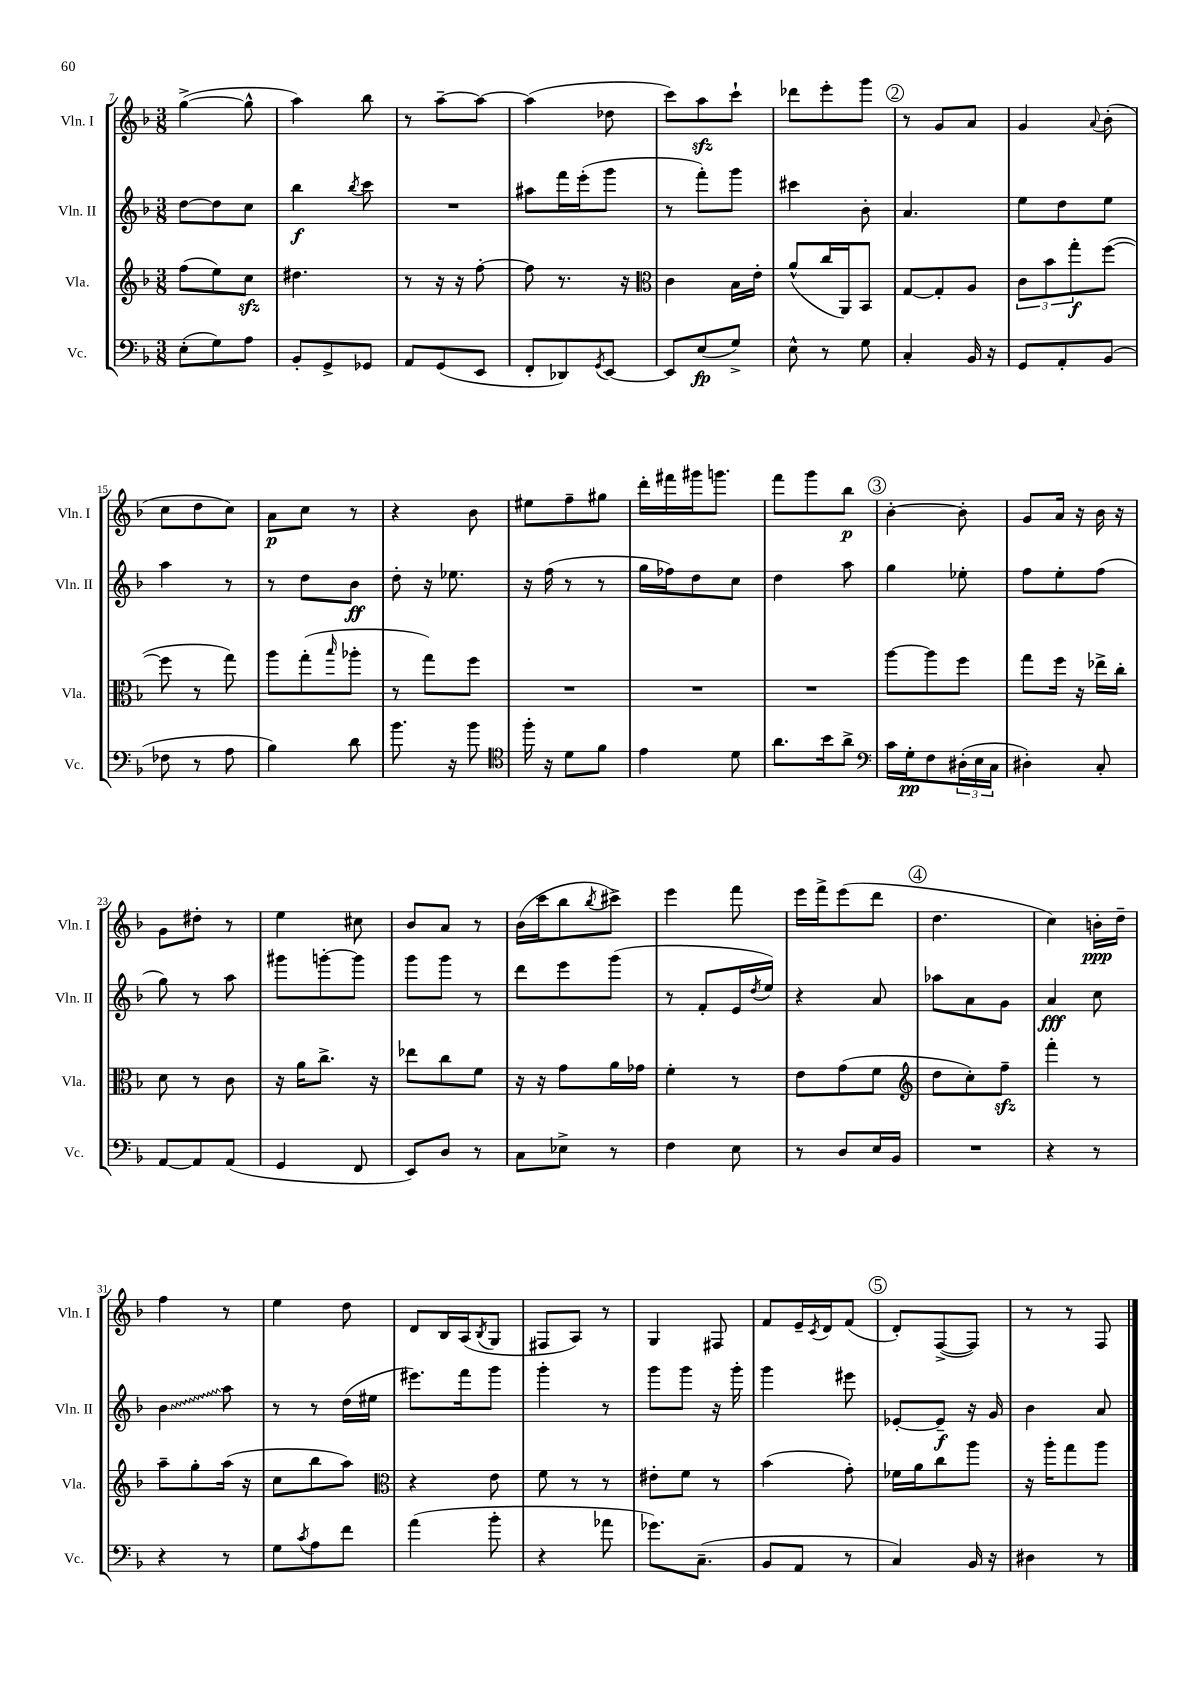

**kern	**kern	**kern	**kern
*staff4	*staff3	*staff2	*staff1
*clefF4	*clefG2	*clefG2	*clefG2
*k[b-]	*k[b-]	*k[b-]	*k[b-]
*M3/8	*M3/8	*M3/8	*M3/8
(8E'\L	(8ff\L	[8dd\L	([4gg^\
8G\)	8ee\)	8dd\]	.
8A\J	8cc\J	8cc\J	8gg^^\]
=	=	=	=
8BB-'/L	4.dd#\	4bb-\	4aa\)
8GG^/	.	.	.
.	.	8qbb-/	.
8GG-/J	.	8ccc\	8bb-\
=	=	=	=
8AA/L	8r	4.r	8r
(8GG/	16r	.	[8aa~\L
.	16r	.	.
8EE/J	[8ff'\	.	8aa\_J
=	=	=	=
8FF'/L	8ff\]	8aa#\L	(4aa\]
8DD-/)	8.r	16fff\L	.
.	.	(16eee'\J	.
8qGG/	.	.	.
[8EE/J	.	8ggg\J	8dd-\
.	16r	.	.
=	=	=	=
*	*clefC3	*	*
8EE/]L	4c\	8r	8ccc\L)
(8E/	.	8fff'\L)	8aa\
8G^/J)	16B-\LL	8ggg\J	8ccc`\J
.	16e'\JJ	.	.
=	=	=	=
8E^^\	(8a^^/L	4ccc#\	8ddd-\L
8r	16cc/L	.	8eee'\
.	16AA/J)	.	.
8G\	8BB-/J	8b-'\	8ggg\J
=	=	=	=
4C'/	[8G/L	4.a/	8r
.	8G'/]	.	8g/L
16BB-/	8A/J	.	8a/J
16r	.	.	.
=	=	=	=
8GG/L	12c\L	8ee\L	4g/
.	12b-\	.	.
8AA'/	.	8dd\	.
.	12gg'\	.	.
.	.	.	8qqa/
(8BB-/J	([8ff\J	8ee\J	(8b-'\
=	=	=	=
8F-\	8ff\]	4aa\	8cc\L
8r	8r	.	8dd\
8A\	8gg\)	8r	8cc\J)
=	=	=	=
4B-\)	8aa\L	8r	8a\L
.	(8gg'\	8dd\L	8cc\J
.	16qqbb-/	.	.
8d\	8aa-'\J	8b-\J	8r
=	=	=	=
8.b-\	8r	8dd'\	4r
.	8gg\L)	16r	.
16r	.	8.ee-\	.
8b-\	8ff\J	.	8b-\
=	=	=	=
*clefC4	*	*	*
16ff'\	4.r	16r	8ee#\L
16r	.	(16ff\	.
8d\L	.	8r	8ff~\
8f\J	.	8r	8gg#\J
=	=	=	=
4e\	4.r	16gg\LL	16ddd'\LL
.	.	16ff-\J)	16fff#\
.	.	8dd\	16ggg#\J
.	.	.	8.ggg\J
8d\	.	8cc\J	.
=	=	=	=
8.a\L	4.r	4dd\	8fff\L
.	.	.	8ggg\
16b-\k	.	.	.
8a^\J	.	8aa\	8bb-\J
=	=	=	=
*clefF4	*	*	*
16c\LL	[8aa\L	4gg\	[4b-'\
16G'\J	.	.	.
8F\	8aa\]	.	.
(24D#'\L	8ff\J	8ee-'\	8b-'\]
24E\	.	.	.
24C\JJ	.	.	.
=	=	=	=
4D#'\)	8gg\L	8ff\L	8g/L
.	16ff\Jk	8ee'\	16a/Jk
.	16r	.	16r
8C'/	16ee-^\LL	(8ff\J	16b-\
.	16cc'\JJ	.	16r
=	=	=	=
[8AA/L	8d\	8gg\)	8g\L
8AA/]	8r	8r	8dd#'\J
(8AA/J	8c\	8aa\	8r
=	=	=	=
4GG/	16r	8ggg#\L	4ee\
.	16a\LK	.	.
.	8.cc^\J	[8ggg'\	.
8FF/	.	8ggg\]J	8cc#\
.	16r	.	.
=	=	=	=
8EE/L)	8ee-\L	8ggg\L	8b-/L
8D/J	8cc\	8ggg\J	8a/J
8r	8f\J	8r	8r
=	=	=	=
8C\L	16r	8ddd\L	(16b-\LL
.	16r	.	16ccc\J
8E-^\J	8g\L	8eee\	8bb-\
.	.	.	8qbb-/
8r	16a\L	(8ggg\J	8ccc#^\J)
.	16g-\JJ	.	.
=	=	=	=
4F\	4f'\	8r	4eee\
.	.	8f'/L	.
8E\	8r	16e/L	8fff\
.	.	8qdd/	.
.	.	16ee/JJ)	.
=	=	=	=
8r	8e\L	4r	16eee\LL
.	.	.	16fff^\J
8D/L	(8g\	.	(8eee\
16E/L	8f\J	8a/	8ddd\J
16BB-/JJ	.	.	.
=	=	=	=
*	*clefG2	*	*
4.r	8dd\L	8aa-\L	4.dd\
.	8cc'\)	8a\	.
.	8ff~\J	8g\J	.
=	=	=	=
4r	4fff'\	4a/	4cc\)
8r	8r	8cc\	16b'\LL
.	.	.	16dd~\JJ
=	=	=	=
4r	8aa~\L	4b-\	4ff\
.	8gg'\	.	.
8r	(16aa\Jk	8aa\	8r
.	16r	.	.
=	=	=	=
8G\L	8cc\L	8r	4ee\
8qc/	.	.	.
8A\	8bb-\	8r	.
8f\J	8aa\J)	(16dd\LL	8dd\
.	.	16ee#\JJ	.
=	=	=	=
*	*clefC3	*	*
(4a\	4r	8.eee#\L)	8d/L
.	.	.	16B-/L
.	.	16fff\k	(16A/J
.	.	.	8qB-/
8b-'\	8e\	8ggg\J	8G/J
=	=	=	=
4r	8f\	4ggg'\	8F#/L
.	8r	.	8A/J)
8a-\	8r	8r	8r
=	=	=	=
8.g-\L)	8e#'\L	8ggg\L	4G/
.	8f\J	8ggg\J	.
(8.C~\J	.	.	.
.	8r	16r	8F#/
.	.	16ggg'\	.
=	=	=	=
8BB-/L	(4b-\	4ggg\	8f/L
8AA/J	.	.	16e~/L
.	.	.	8qc/
.	.	.	16d/J
8r	8g'\)	8eee#\	(8f/J
=	=	=	=
4C/)	16f-\LL	[8e-'/L	8d'/L)
.	16a\J	.	.
.	8cc\	8e-~/]J	([8F^/
16BB-/	8aa\J	16r	8F/]J)
16r	.	16g/	.
=	=	=	=
4D#\	16r	4b-\	8r
.	16aa'\LK	.	.
.	8gg\	.	8r
8r	8aa\J	8a/	8F/
==	==	==	==
*-	*-	*-	*-
